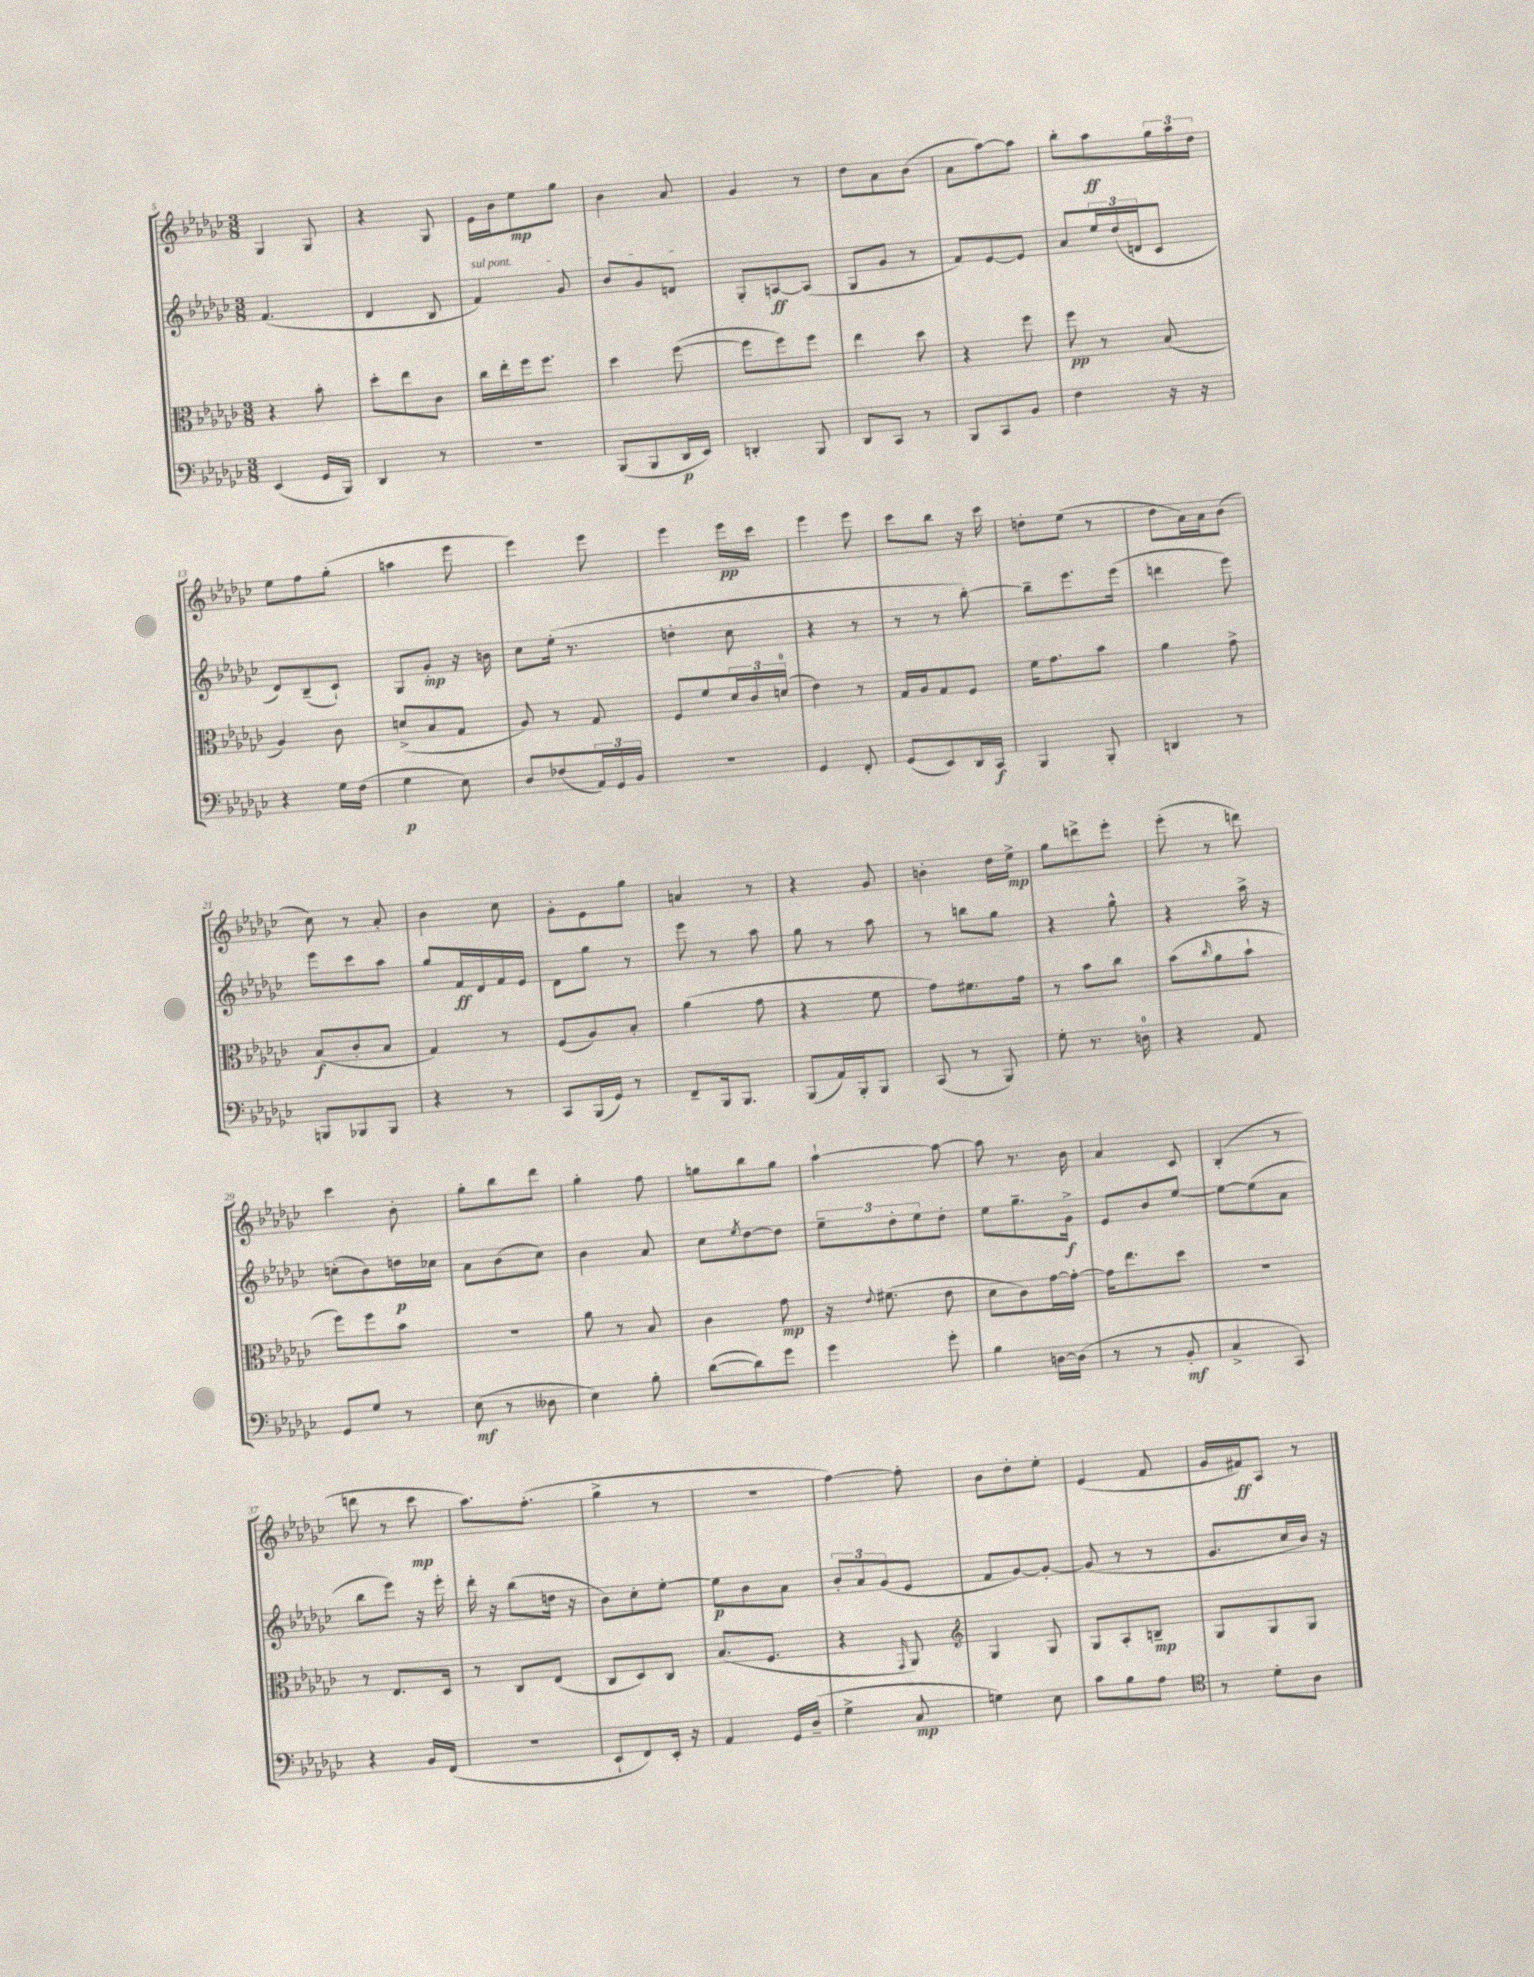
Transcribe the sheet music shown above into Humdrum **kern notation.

**kern	**kern	**kern	**kern
*staff4	*staff3	*staff2	*staff1
*clefF4	*clefC3	*clefG2	*clefG2
*k[b-e-a-d-g-c-]	*k[b-e-a-d-g-c-]	*k[b-e-a-d-g-c-]	*k[b-e-a-d-g-c-]
*M3/8	*M3/8	*M3/8	*M3/8
(4EE-/	4r	(4.f/	4G-/
16GG-/LL	8b-'\	.	8G-/
16BBB-/JJ)	.	.	.
=	=	=	=
4DD-/	8dd-'\L	4d-/	4r
.	8ee-\	.	.
8r	8c-\J	8B-/	8G-/
=	=	=	=
4.r	16cc-\LL	4f/)	16e-\LL
.	16ee-'\	.	16b-\J
.	16ff\J	.	8ee-\
.	8.ff\J	.	.
.	.	8g-/	8gg-\J
=	=	=	=
(8BBB-/L	4dd-\	8b-/L	4b-\
8BBB-/	.	8g-/	.
16DD-/L	([8ff\	8d/J	8a-/
16EE-/JJ)	.	.	.
=	=	=	=
4DD'/	8ff\]L	8G-'/L	4g-/
.	8ff\)	[8A/	.
8BBB-/	8ff\J	(8A/]J	8r
=	=	=	=
8DD-/L	4ee-\	8G-/L	8dd-\L
8CC-/J	.	8g-/J	8a-\
8r	8dd-\	8r	(8b-\J
=	=	=	=
8BBB-/L	4r	8f/L)	8a-\L
8CC-/	.	[8e-/	[8aa-\)
8BB-/J	8ff\	8e-/]J	8aa-\]J
=	=	=	=
4F\	8ff\	8a-/L	8bb-'\L
.	8r	24ee-/L	8aa-\
.	.	(24dd-/	.
.	.	24d/J	.
16r	(8B-/	8c-/J	24gg-\L
.	.	.	24aa-\
16r	.	.	.
.	.	.	24dd-\JJ
=	=	=	=
4r	4A-/)	8d-/L)	8ee-\L
.	.	(8B-~/	8ff\
16G-\LL	8c-\	8c-`/J)	(8gg-'\J
(16F\JJ	.	.	.
=	=	=	=
4G-\	(8d^/L	8G-/L	4aa\
.	8B-/	8g-'/J	.
8E-\)	8G-/J	16r	8eee-\
.	.	16b\	.
=	=	=	=
8D-/L	8A-/)	8cc-\L	4eee-\)
(8F-/	8r	(16ee-'\Jk	.
.	.	8.r	.
24AA-/L)	8G-/	.	8eee-\
24GG-/	.	.	.
24BB-/JJ	.	.	.
=	=	=	=
4.r	8F/L	4dd'\	4eee-\
.	8f/	.	.
.	24d-/L	8cc-\	16eee-\LL
.	24c-/	.	.
.	.	.	16ccc-\JJ
.	(24d/JJ	.	.
=	=	=	=
4GG-/	4e-\)	4r	4eee-\
8FF'/	8r	8r	8eee-\
=	=	=	=
(8GG-/L	16G-/LL	8r	8ccc-\L
.	16A-/J	.	.
8EE-/)	8G-/	8r	8bb-\J
16DD-/L	8F/J	[8bb-'\)	16r
16CC-/JJ	.	.	16ccc-\
=	=	=	=
4BBB-/	16f\LK	8bb-~\]L	8dd'\L
.	8.g-\	.	.
.	.	8.eee-\	(8ee-\J
8BBB-'/	8b-\J	.	8r
.	.	(16eee-\Jk	.
=	=	=	=
4DD/	4a-\	4ddd\	8dd-\L
.	.	.	16a-\L)
.	.	.	16a-\J
8r	8g-^\	8eee-\)	(8b-\J
=	=	=	=
8BBB/L	(8B-/L	8eee-\L	8cc-\)
8BBB-/	8c-'/	8ccc-\	8r
8BBB-/J	8B-/J	8aa-\J	8a-'/
=	=	=	=
4r	4G-/)	8gg-/L	4b-\
.	.	16f/L	.
.	.	16d-/	.
8r	8r	16f/	8cc-\
.	.	16e-/JJ	.
=	=	=	=
8CC-/L	(8F/L	8d-\L	8g-'\L
(16BBB-/L	8A-/)	8gg-\J	8e-\
16GG-/JJ)	.	.	.
8r	8B-'/J	8r	8gg-\J
=	=	=	=
8FF~/L	(4a-\	8eee-\	4a/
16BBB-/k	.	8r	.
8.BBB-/J	.	.	.
.	8g-\	8aa-\	8r
=	=	=	=
(8BBB-/L	4r	8gg-\	4r
16AA-/L)	.	8r	.
16BBB-'/J	.	.	.
8BBB-/J	8f\	8aa-\	8g-/
=	=	=	=
(8CC-/	8g-\L)	8r	4b'\
8r	8.f#\	8bb\L	.
8BBB-/)	.	8gg-\J	16dd-\LL
.	16g-\Jk	.	16ee-^\JJ
=	=	=	=
8G-'\	8r	4r	8gg-\L
8.r	8b-\L	.	8ddd^\
.	8cc-\J	8gg-^^\	8eee-'\J
16D\	.	.	.
=	=	=	=
4r	(8b-\L	4r	(8eee-'\
.	16qqcc-/	.	.
.	8a-\	.	8r
8AA-/	8b-`\J	16aa-^\	8ddd\)
.	.	16r	.
=	=	=	=
8GG-/L	8ff\L)	(8cc'\L	4ccc-\
8G-/J	8ff\	8b-\)	.
8r	8b-\J	16dd\L	8b-'\
.	.	16cc-\JJ	.
=	=	=	=
(8E-\	4.r	8a-\L	8gg-'\L
8r	.	(8b-\	8bb-\
8D--\	.	8cc-\J)	8ddd-\J
=	=	=	=
4E-\)	8a-\	4b-\	4gg-'\
.	8r	.	.
8B-'\	8B-/	8a-/	8ff\
=	=	=	=
([8d-\L	4c-\	8cc-\L	8gg\L
.	.	8qee-/	.
8d-\])	.	[8dd-\	8bb-\
8g-\J	8g-\	8dd-\]J	8gg\J
=	=	=	=
4g-\	16r	12ee-~\L	[4aa-`\
.	8qqe-/	.	.
.	(8.f#\	.	.
.	.	12dd-'\	.
.	.	12ee-\	.
8g-'\	8e-\	8dd-'\J	8aa-\_
=	=	=	=
4B-\	8d-\L	8ee-\L	8aa-\]
.	8c-\)	8.gg-~\	8.r
[16D\LL	[16g-\L	.	.
(16D\]JJ	16g-'\_JJ	16g-^\Jk	16b-\
=	=	=	=
8r	16g-\]LK	8e-/L	4a-/
.	8.ee-\	.	.
8r	.	8b-/	.
8BB-'/	8dd-\J	[8ee-/J	8c-/
=	=	=	=
4C-^/	4.r	8ee-\_L	(4B-'/
.	.	(8ee-\]	.
8CC-/)	.	8a-\J	8r
=	=	=	=
4r	8r	8bb-\L	8ddd\
.	8.E-/L	8eee-\J)	8r
16BB-/LL	.	16r	8ccc-\
(16FF/JJ	16D-/Jk	16eee-'\	.
=	=	=	=
4.r	8r	16ddd-'\	8.aa-\L)
.	.	16r	.
.	8C-/L	(8bb-\L	.
.	.	.	(8.ff'\J
.	(8E-/J	16dd\Jk	.
.	.	16r	.
=	=	=	=
8EE-`/L	8C-/L	8b-\L)	4gg-^\
8FF/)	8D-/)	8cc-'\	.
16EE-'/Jk	8C-/J	[8ee-'\J	8r
16r	.	.	.
=	=	=	=
4AA-/	(8.B-/L	8ee-\]L	4.r
.	.	8b-\	.
.	8.F/J	.	.
16GG-/LL	.	8a-\J	.
(16D-~/JJ	.	.	.
=	=	=	=
4G-^\	4r	12b-'/L	[4ff\)
.	.	12a-/	.
.	.	(12g-/	.
.	16qqGG-/	.	.
8C-/	8AA-/)	8e-/J	8ff'\]
=	=	=	=
*	*clefG2	*	*
4G\)	4G-/	8f/L	8b-\L
.	.	[8g-/)	8dd-'\
8E-\	8G-/	8g-'/_J	8ee-'\J
=	=	=	=
8c-\L	8G-/L	(8g-/]	(4e-/
8B-\	8A-'/	8r	.
8A-\J	8B~/J	8r	8f/
=	=	=	=
*clefC4	*	*	*
8r	8G-/L	8.g-/L	16g-/LL
.	.	.	16f#/J)
8d-'\L	8G-/	.	8A-/J
.	.	16cc-/L	.
8A-\J	8G-/J	16b-/JJ)	8r
.	.	16r	.
==	==	==	==
*-	*-	*-	*-
